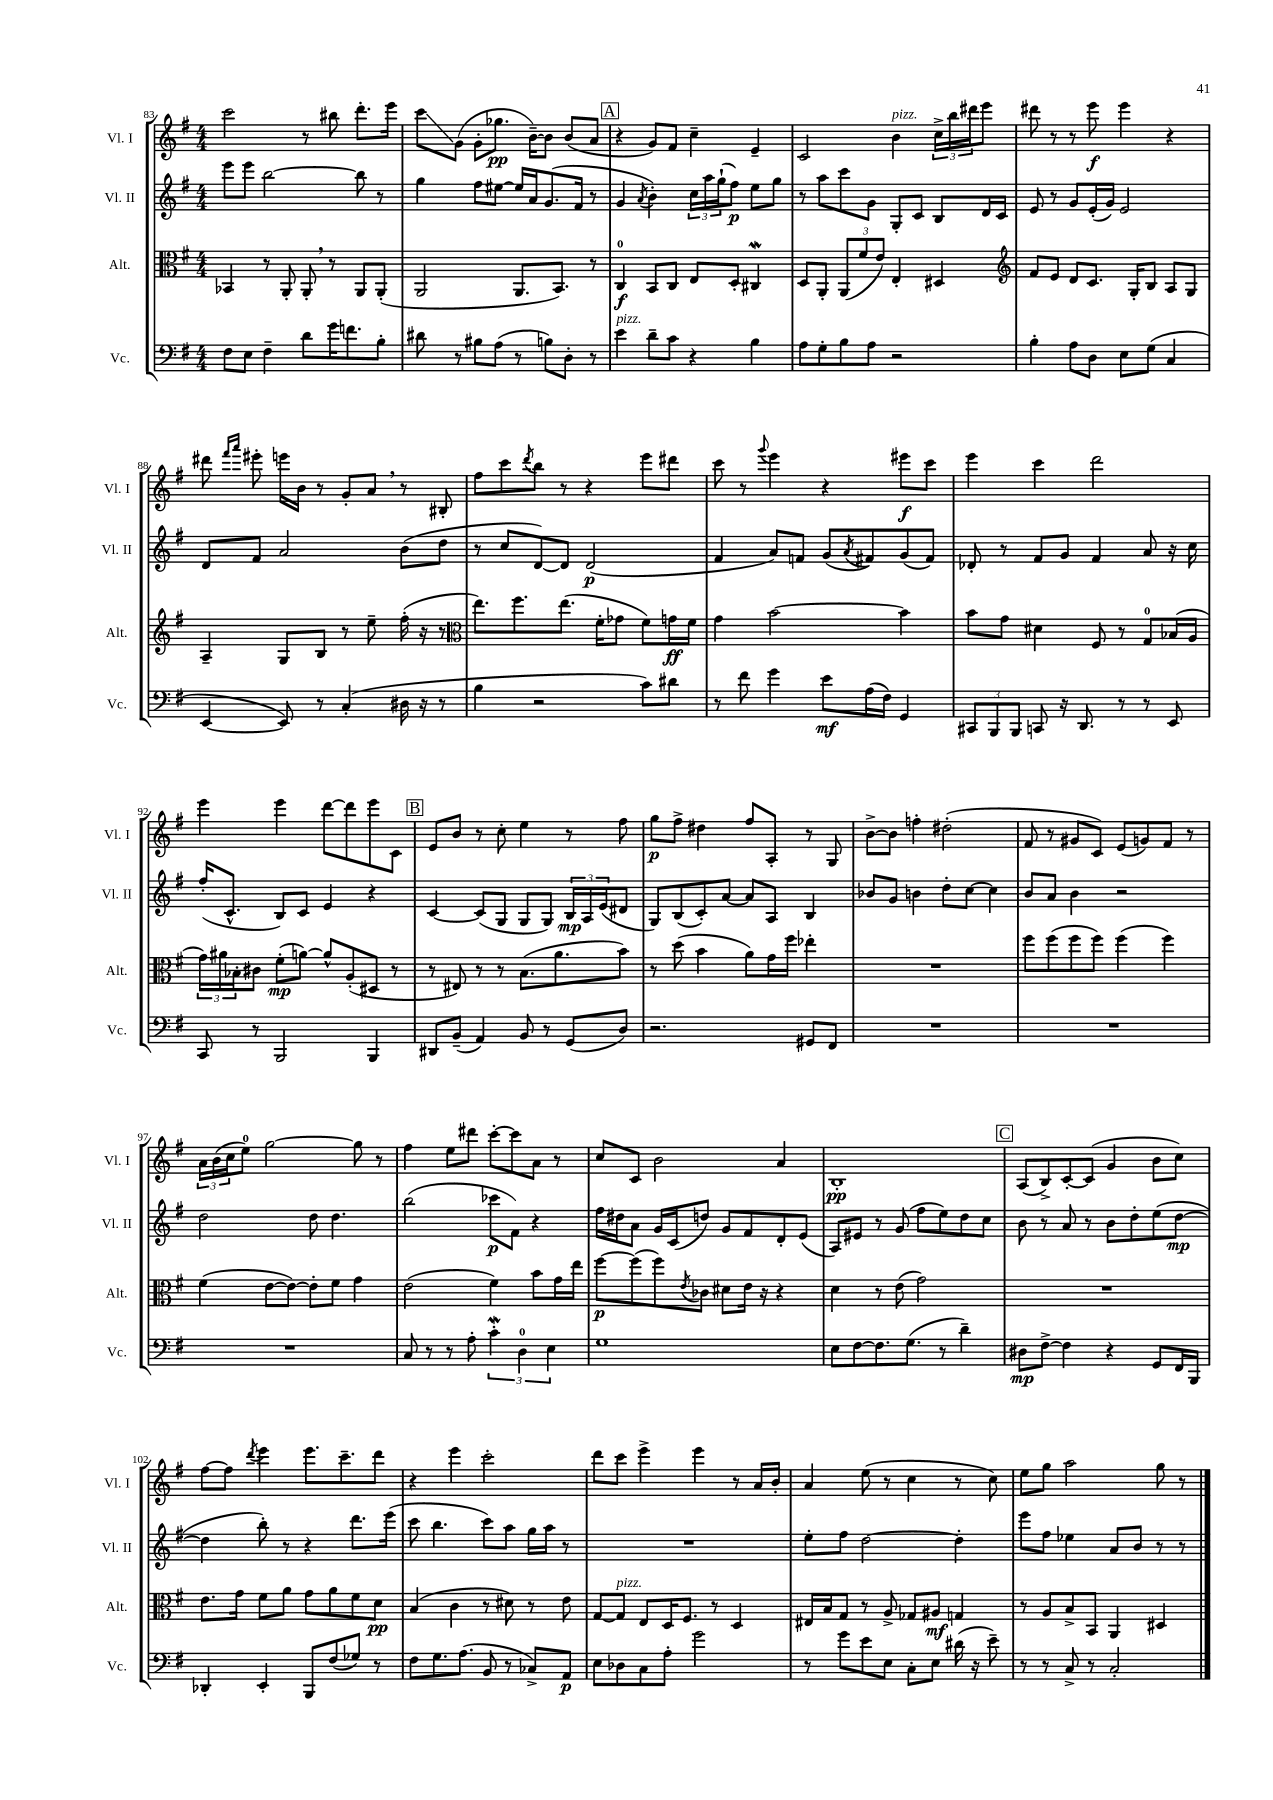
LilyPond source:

<<
\new StaffGroup <<
\new Staff = "s0" \with { instrumentName = "Vl. I" shortInstrumentName = "Vl. I" } {
    \clef treble \key g \major \numericTimeSignature \time 4/4
    c'''2 r8 bis''8 d'''8.-. e'''16 |
    c'''8\glissando g'8( g'8-. ges''8.\pp b'16~--) b'8 b'8( a'8 |
    \mark \markup { \box "A" } r4 g'8) fis'8 c''4-- e'4-- |
    c'2 b'4^\markup { \italic "pizz." } \tuplet 3/2 { c''16-> b''16 dis'''16 } e'''8 |
    dis'''8 r8 r8 e'''8\f e'''4 r4 |
    dis'''8 \grace { fis'''16 a'''16 } eis'''8-. e'''16 b'16 r8 g'8-. a'8 \breathe r8 bis8-. |
    fis''8 c'''8 \acciaccatura { d'''8 } b''8 r8 r4 e'''8 dis'''8 |
    c'''8 r8 \appoggiatura { g'''8 } e'''4 r4 eis'''8\f c'''8 |
    e'''4 c'''4 d'''2 |
    e'''4 e'''4 d'''8~ d'''8 e'''8 c'8 |
    \mark \markup { \box "B" } e'8 b'8 r8 c''8-. e''4 r8 fis''8 |
    g''8\p fis''8-> dis''4 fis''8 a8-. r8 g8 |
    b'8~-> b'8 f''4-. dis''2-.( |
    fis'8 r8 gis'8 c'8) e'8( g'8) fis'8 r8 |
    \tuplet 3/2 { a'16 b'16( c''16 } e''8-0) g''2~ g''8 r8 |
    fis''4 e''8 dis'''8 c'''8~-. c'''8 a'8 r8 |
    c''8 c'8 b'2 a'4 |
    b1-.\pp |
    \mark \markup { \box "C" } a8( b8->) c'8~-. c'8( g'4 b'8 c''8) |
    fis''8~ fis''8 \acciaccatura { d'''8 } e'''4 e'''8. c'''8.-- d'''8 |
    r4 e'''4 c'''2-. |
    d'''8 c'''8 e'''4-> e'''4 r8 a'16 b'16-. |
    a'4 e''8( r8 c''4 r8 c''8) |
    e''8 g''8 a''2 g''8 r8 \bar "|." |
}
\new Staff = "s1" \with { instrumentName = "Vl. II" shortInstrumentName = "Vl. II" } {
    \clef treble \key g \major \numericTimeSignature \time 4/4
    e'''8 e'''8 b''2~ b''8 r8 |
    g''4 fis''8 eis''8~ eis''16 a'16 g'8.( fis'16 r8 |
    \mark \markup { \box "A" } g'4 \acciaccatura { a'8 } b'4-.) \tuplet 3/2 { c''16 a''16 g''16-!( } fis''8\p) e''8 g''8 |
    r8 a''8 c'''8 g'8 g8-. c'8 b8 d'16 c'16 |
    e'8 r8 g'8 e'16-.( g'16) e'2 |
    d'8 fis'8 a'2 b'8( d''8 |
    r8 c''8 d'8~) d'8 d'2\p( |
    fis'4 a'8) f'8 g'8( \acciaccatura { a'8 } fis'8) g'8( fis'8) |
    des'8-. r8 fis'8 g'8 fis'4 a'8 r16 c''16 |
    fis''16-.( c'8.-^ b8) c'8 e'4 r4 |
    \mark \markup { \box "B" } c'4~ c'8( g8 g8 g8) \tuplet 3/2 { b16\mp a16 e'16( } dis'8 |
    g8) b8( c'8-.) a'8~ a'8 a8 b4 |
    bes'8 g'8 b'4 d''8-. c''8~ c''4 |
    b'8 a'8 b'4 r2 |
    d''2 d''8 d''4. |
    b''2( ces'''8\p fis'8) r4 |
    fis''16 dis''16 a'8 g'16 c'16( d''8) g'8 fis'8 d'8-. e'8( |
    a8) eis'8 r8 g'8( fis''8 e''8) d''8 c''8 |
    \mark \markup { \box "C" } b'8 r8 a'8 r8 b'8 d''8-. e''8( d''8~\mp |
    d''4 b''8-.) r8 r4 d'''8. e'''16( |
    c'''8 b''4. c'''8) a''8 g''16 a''16 r8 |
    R1 |
    e''8-. fis''8 d''2~ d''4-. |
    e'''8 fis''8 ees''4 a'8 b'8 r8 r8 \bar "|." |
}
\new Staff = "s2" \with { instrumentName = "Alt." shortInstrumentName = "Alt." } {
    \clef alto \key g \major \numericTimeSignature \time 4/4
    bes,4 r8 a,8-. a,8-. \breathe r8 a,8 a,8-.( |
    a,2 a,8. b,8.) r8 |
    \mark \markup { \box "A" } c4-0\f b,8 c8 e8 d8-. cis4\mordent |
    d8 a,8-. \tuplet 3/2 { a,8( fis'8 e'8) } e4-. dis4 |
    \clef treble fis'8 e'8 d'8 c'8. g16-. b8 a8 g8 |
    a4-- g8 b8 r8 e''8-- fis''16-.( r16 r8 |
    \clef alto e''8.) fis''8. e''8.( fis'16-. ges'8 fis'8) g'16\ff fis'16 |
    g'4 b'2~ b'4 |
    b'8 g'8 dis'4 fis8 r8 g8-0 bes16( a16 |
    \tuplet 3/2 { g'16) ais'16 bes16-. } cis'8 fis'8-.\mp( a'8~) a'8-^ a8-.( dis8 r8 |
    \mark \markup { \box "B" } r8 eis8) r8 r8 b8.( a'8. b'8) |
    r8 d''8( b'4 a'8) g'16 fis''16 ees''4-. |
    R1 |
    fis''8 fis''8( fis''8 fis''8) fis''4( fis''4) |
    fis'4( e'8~ e'8~) e'8-. fis'8 g'4 |
    e'2( fis'4) b'8 g'16 e''16 |
    fis''8~\p fis''8( fis''8) \acciaccatura { e'8 } ces'8 dis'8 e'16 r16 r4 |
    d'4 r8 e'8( g'2) |
    \mark \markup { \box "C" } R1 |
    e'8. g'16 fis'8 a'8 g'8 a'8 fis'8 d'8\pp |
    b4( c'4 r8 dis'8) r8 e'8 |
    g8~ g8^\markup { \italic "pizz." } e8 d16 fis8. r8 d4 |
    eis16 b16 g8 r8 a8-> ges8 ais8\mf g4 |
    r8 a8 b8-> b,8 a,4 dis4 \bar "|." |
}
\new Staff = "s3" \with { instrumentName = "Vc." shortInstrumentName = "Vc." } {
    \clef bass \key g \major \numericTimeSignature \time 4/4
    fis8 e8 fis4-- d'8 g'16 f'8. b8-. |
    dis'8 r8 bis8 a8( r8 b8) d8-. r8 |
    \mark \markup { \box "A" } e'4^\markup { \italic "pizz." } d'8-- c'8 r4 b4 |
    a8 g8-. b8 a8 r2 |
    b4-. a8 d8 e8 g8( c4 |
    e,4~ e,8) r8 c4-.( dis16 r16 r8 |
    b4 r2 c'8) dis'8 |
    r8 fis'8 g'4 e'8\mf a16( fis16) g,4 |
    \tuplet 3/2 { cis,8 b,,8 b,,8 } c,8 r16 d,8. r8 r8 e,8 |
    c,8 r8 b,,2 b,,4 |
    \mark \markup { \box "B" } dis,8 b,8--( a,4) b,8 r8 g,8( d8) |
    r2. gis,8 fis,8 |
    R1 |
    R1 |
    R1 |
    c8 r8 r8 a8-. \tuplet 3/2 { c'4-.\mordent d4-0 e4 } |
    g1 |
    e8 fis8~ fis8. g8.( r8 d'4--) |
    \mark \markup { \box "C" } dis8\mp fis8~-> fis4 r4 g,8 fis,16 b,,16 |
    des,4-. e,4-. b,,8 fis8( ges8) r8 |
    fis8 g8. a8.( b,8 r8 ces8->) a,8\p |
    e8 des8 c8 a8-. g'2 |
    r8 g'8 e'8 e8 c8-. e8 dis'16( r16 e'8--) |
    r8 r8 c8-> r8 c2-. \bar "|." |
}
>>
>>
\layout { \context { \Score currentBarNumber = #83 } }
